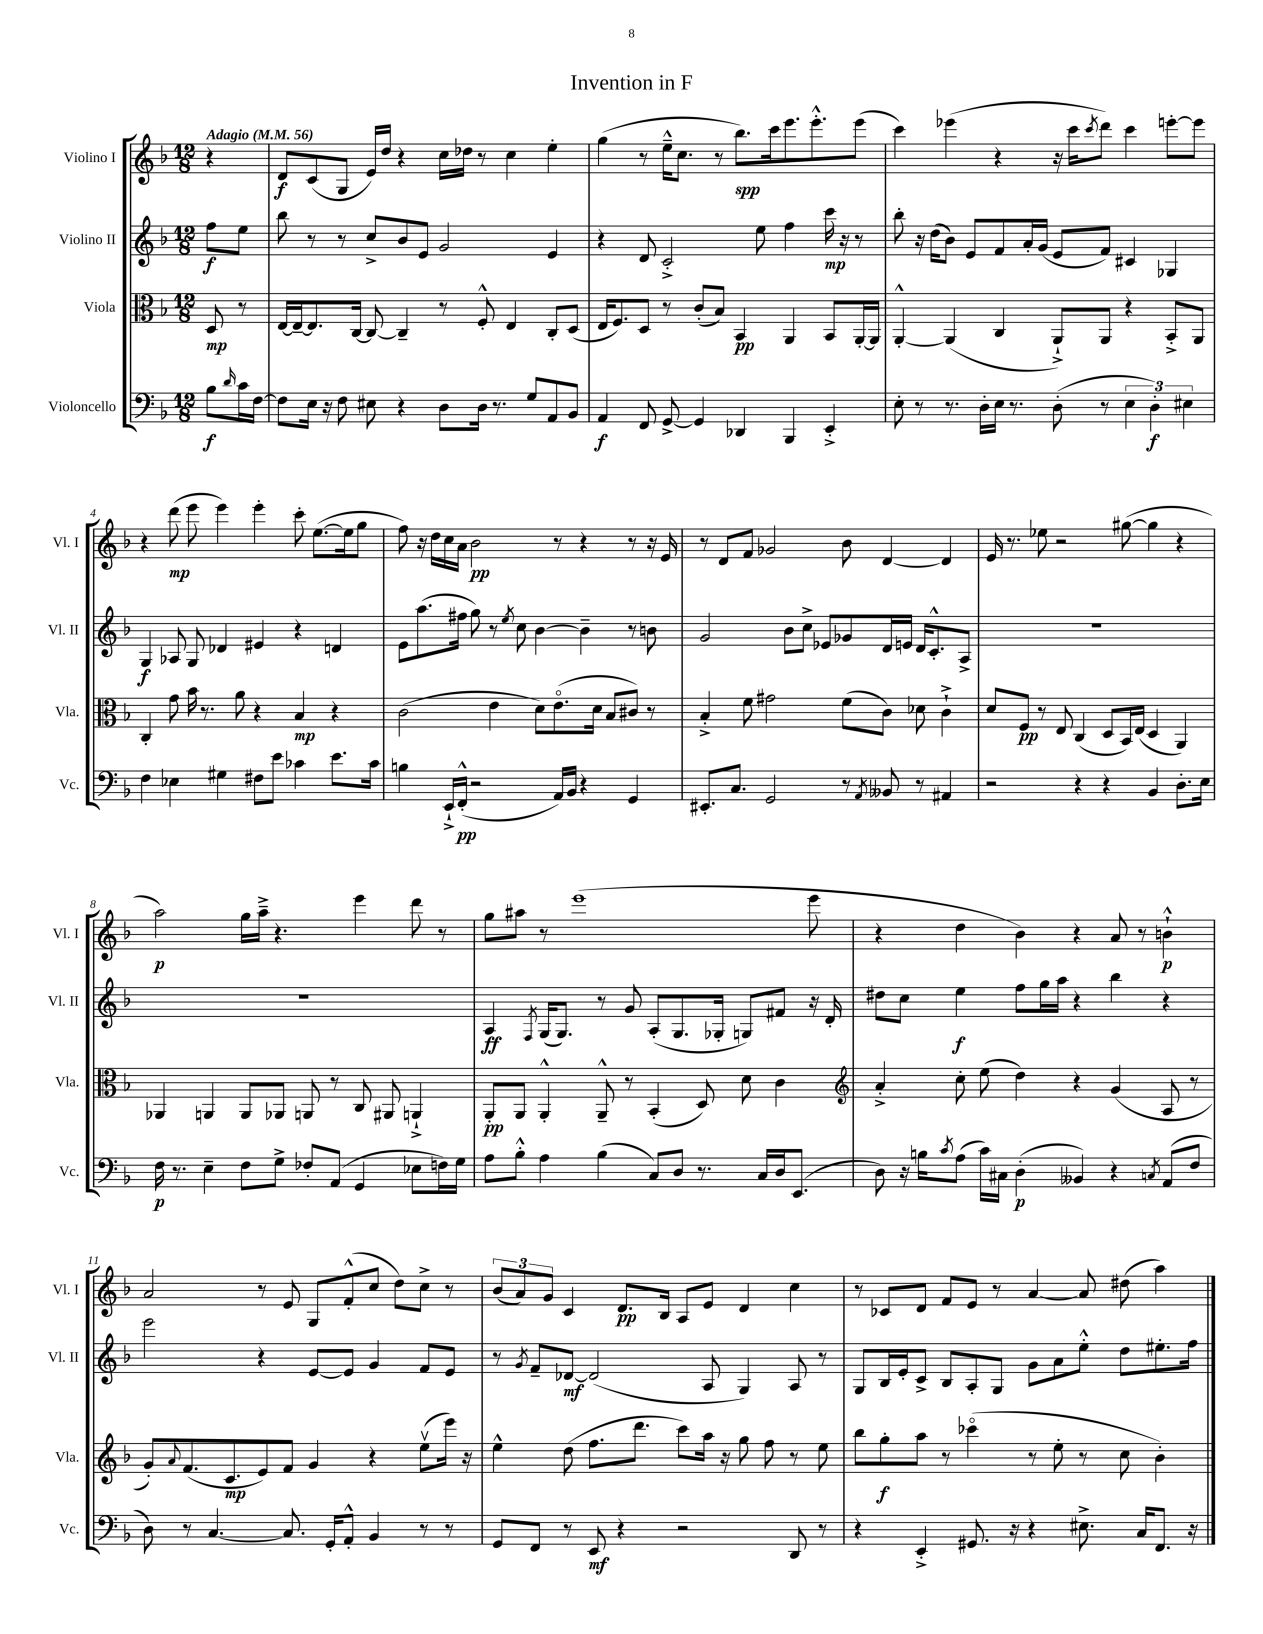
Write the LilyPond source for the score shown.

\header { title = "Invention in F" }
<<
\new StaffGroup <<
\new Staff = "s0" \with { instrumentName = "Violino I" shortInstrumentName = "Vl. I" } {
    \clef treble \key f \major \numericTimeSignature \time 12/8 \partial 4 \tempo "Adagio" 4 = 56
    r4 |
    d'8\f c'8( g8 e'16) d''16 r4 c''16 des''16 r8 c''4 e''4-. |
    g''4( r8 e''16---^ c''8. r8 bes''8.\spp) c'''16 e'''8. e'''8.-.-^ e'''8( |
    c'''4) ees'''4( r4 r16 c'''16 \acciaccatura { c'''8 } d'''8) c'''4 e'''8~-. e'''8 |
    r4 d'''8\mp( e'''8 e'''4) e'''4-. c'''8-. e''8.~( e''16 g''8 |
    f''8) r16 d''16 c''16 a'16 bes'2\pp r8 r4 r8 r16 e'16 |
    r8 d'8 f'8 ges'2 bes'8 d'4~ d'4 |
    e'16 r8. ees''8 r2 gis''8~( gis''4 r4 |
    a''2\p) g''16 a''16---> r4. e'''4 d'''8 r8 |
    g''8 ais''8 r8 e'''1( e'''8 |
    r4 d''4 bes'4) r4 a'8 r8 b'4-!-^\p |
    a'2 r8 e'8 g8 f'8-.-^( c''8 d''8) c''8-> r8 |
    \tuplet 3/2 { bes'8( a'8) g'8 } c'4 d'8.\pp bes16 a8 e'8 d'4 c''4 |
    r8 ces'8 d'8 f'8 e'8 r8 a'4~ a'8 dis''8( a''4) \bar "|." |
}
\new Staff = "s1" \with { instrumentName = "Violino II" shortInstrumentName = "Vl. II" } {
    \clef treble \key f \major \numericTimeSignature \time 12/8 \partial 4
    f''8\f e''8 |
    bes''8 r8 r8 c''8-> bes'8 e'8 g'2 e'4 |
    r4 d'8 c'2-.-> e''8 f''4 c'''16\mp r16 r8 |
    bes''8-. r16 d''16( bes'8) e'8 f'8 a'16-. g'16( e'8 f'8) cis'4 ges4 |
    g4\f aes8 g8 des'4 eis'4 r4 d'4 |
    e'8 a''8.( fis''16 g''8) r8 \acciaccatura { e''8 } c''8 bes'4~ bes'4-- r8 b'8 |
    g'2 bes'8 c''8-> ees'8 ges'8 d'16 e'16 d'16 c'8.-.-^ a8-> |
    R1. |
    R1. |
    a4\ff \acciaccatura { f8 } g16( g8.) r8 g'8 a8-.( g8. ges16-. g8) fis'8 r16 d'16-. |
    dis''8 c''8 e''4\f f''8 g''16 a''16 r4 bes''4 r4 |
    e'''2 r4 e'8~ e'8 g'4 f'8 e'8 |
    r8 \acciaccatura { g'8 } f'8-- des'8~\mf des'2( a8 g4) a8 r8 |
    g8 bes16 e'16-. c'8-> bes8 a8-. g8 g'8 a'8 e''8-.-^ d''8 eis''8.-. f''16 \bar "|." |
}
\new Staff = "s2" \with { instrumentName = "Viola" shortInstrumentName = "Vla." } {
    \clef alto \key f \major \numericTimeSignature \time 12/8 \partial 4
    d8\mp r8 |
    e16~ e16~-- e8. c16~ c8~ c4-- r8 f8-.-^ e4 c8-. d8( |
    e16 f8.) d8 r8 c'8-.( bes8) bes,4\pp a,4 bes,8 a,16~-. a,16 |
    a,4~-.-^ a,4( c4 a,8-!->) a,8 r4 bes,8-.-> a,8 |
    c4-. g'8 bes'16 r8. a'8 r4 bes4\mp r4 |
    c'2( e'4 d'8) e'8.\flageolet( d'16 bes8 cis'8) r8 |
    bes4-.-> f'8 gis'2 f'8( c'8) des'8 c'4-!-> |
    d'8 f8\pp r8 e8 c4( d8 bes,16) e16( d4 a,4) |
    aes,4 a,4 a,8 aes,8 a,8 r8 c8 ais,8 a,4-!-> |
    a,8-.\pp a,8 a,4-.-^ a,8---^ r8 bes,4-.( d8) d'8 c'4 |
    \clef treble a'4-.-> c''8-. e''8( d''4) r4 g'4( a8 r8 |
    g'8-.) \appoggiatura { a'8 } f'8.( c'8.\mp e'8) f'8 g'4 r4 e''8\upbow( e'''16) r16 |
    e''4-^ d''8( f''8. d'''8. c'''8) a''16 r16 g''8 f''8 r8 e''8 |
    bes''8 g''8-.\f a''8 r8 ces'''4\flageolet( r8 e''8-. r8 c''8 bes'4-.) \bar "|." |
}
\new Staff = "s3" \with { instrumentName = "Violoncello" shortInstrumentName = "Vc." } {
    \clef bass \key f \major \numericTimeSignature \time 12/8 \partial 4
    bes8\f \grace { d'16 } c'16 f16~ |
    f8 e16 r16 f8 eis8 r4 d8 d16 r8. g8 a,8 bes,8 |
    a,4\f f,8 g,8~-> g,4 des,4 bes,,4 e,4-.-> |
    e8-. r8 r8. d16-. e16 r8. d8-.( r8 \tuplet 3/2 { e4 d4-.\f) eis4 } |
    f4 ees4 gis4 fis8 e'8 ces'4 e'8. ces'16 |
    b4 e,16-!-> f,16-.-^\pp( r2 a,16) bes,16 r4 g,4 |
    eis,8.-. c8. g,2 r8 \acciaccatura { a,8 } beses,8 r8 ais,4 |
    r2 r4 r4 bes,4 d8.-. e16 |
    f16\p r8. e4-- f8 g8-> fes8-. a,8( g,4 ees8 f16) g16 |
    a8 bes8-.-^ a4 bes4( c8) d8 r8. c16 d16 e,8.( |
    d8) r16 b16 \acciaccatura { c'8 } a8( c'16) cis16 d4-.\p( beses,4) r4 \acciaccatura { c8 } a,8( f8 |
    d8) r8 c4.~ c8. g,16-. a,8-.-^ bes,4 r8 r8 |
    g,8 f,8 r8 e,8\mf r4 r2 d,8 r8 |
    r4 e,4-.-> gis,8. r16 r4 eis8.-> c16 f,8. r16 \bar "|." |
}
>>
>>
